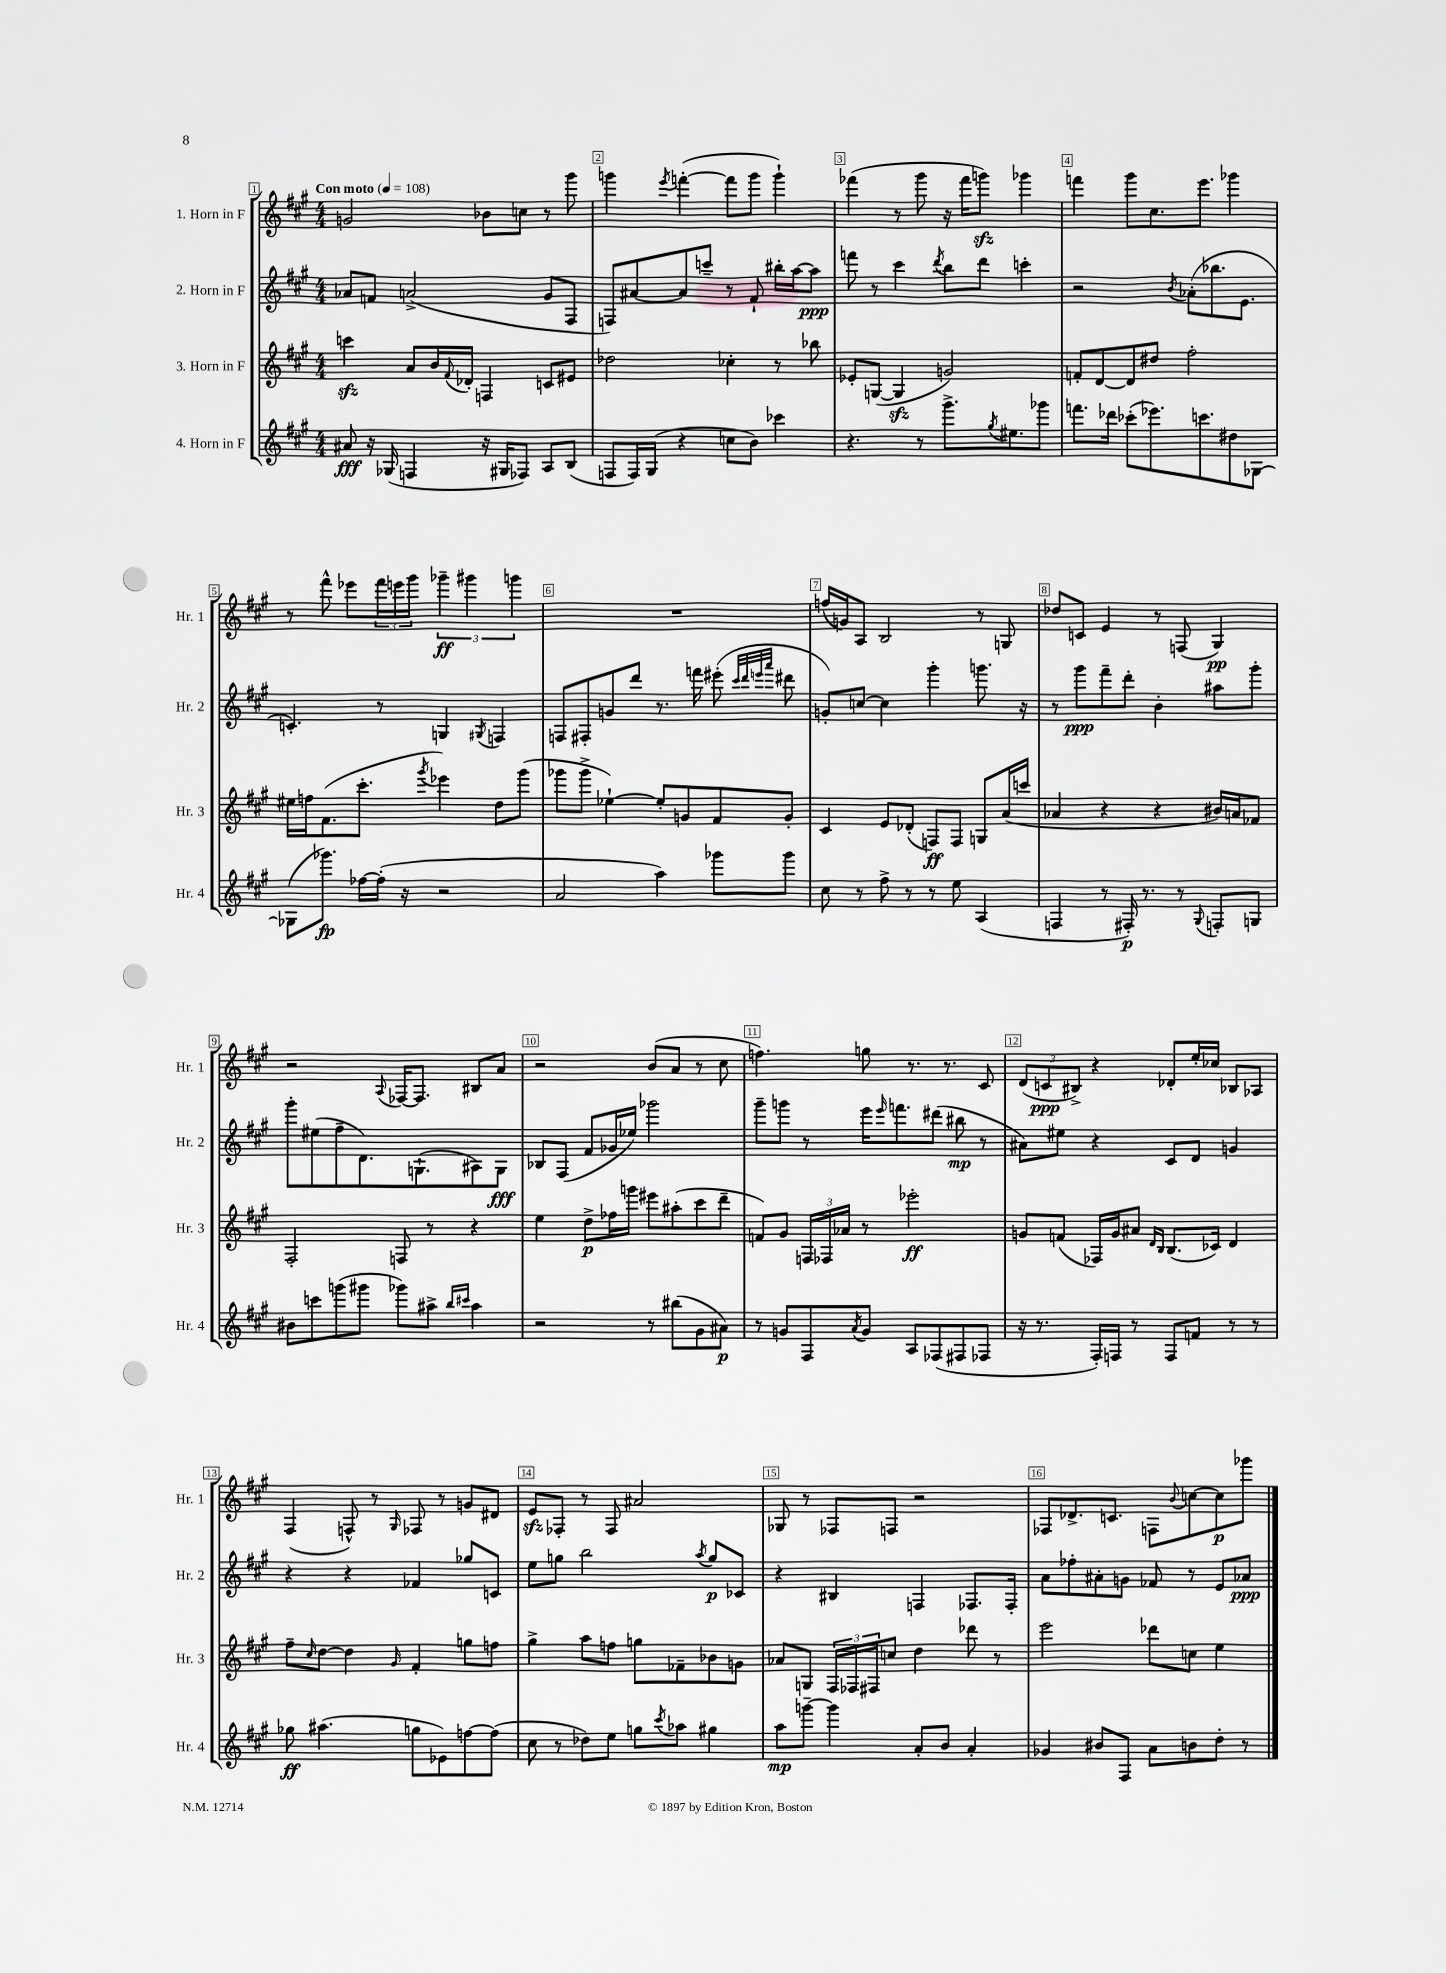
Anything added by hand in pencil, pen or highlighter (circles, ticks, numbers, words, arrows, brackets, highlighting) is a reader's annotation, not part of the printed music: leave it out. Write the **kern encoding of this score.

**kern	**dynam	**kern	**dynam	**kern	**dynam	**kern	**dynam
*part4	*part4	*part3	*part3	*part2	*part2	*part1	*part1
*staff4	*staff4	*staff3	*staff3	*staff2	*staff2	*staff1	*staff1
*I"4. Horn in F	*	*I"3. Horn in F	*	*I"2. Horn in F	*	*I"1. Horn in F	*
*I'Hr. 4	*	*I'Hr. 3	*	*I'Hr. 2	*	*I'Hr. 1	*
*clefG2	*	*clefG2	*	*clefG2	*	*clefG2	*
*k[f#c#g#]	*	*k[f#c#g#]	*	*k[f#c#g#]	*	*k[f#c#g#]	*
*M4/4	*	*M4/4	*	*M4/4	*	*M4/4	*
*MM108	*	*MM108	*	*MM108	*	*MM108	*
=1	=1	=1	=1	=1	=1	=1	=1
!	!	!	!	!	!	!LO:TX:a:B:t=Con moto	!
8a#X/	fff	4cccnzz\	.	8a-X/L	.	2gn/	.
16r	.	.	.	8fn/J	.	.	.
(16G-X/	.	.	.	.	.	.	.
4Fn/	.	8a/L	.	(2an^/	.	.	.
.	.	16b/L	.	.	.	.	.
.	.	8qqf#/	.	.	.	.	.
.	.	16d-X'/JJ	.	.	.	.	.
16r	.	4Fn/	.	.	.	8b-X\L	.
16G#X/KL	.	.	.	.	.	.	.
8F-X/J)	.	.	.	.	.	8ccn\J	.
8A/L	.	8cn/L	.	8g#/L	.	8r	.
(8B/J	.	8e#X/J	.	8F#/J	.	8ggg#\	.
=2	=2	=2	=2	=2	=2	=2	=2
8Fn/L	.	2dd-X\	.	8Fn/L)	.	4gggn\	.
16F/L)	.	.	.	[8a#X/	.	.	.
(16G#/JJ	.	.	.	.	.	.	.
.	.	.	.	.	.	8qeee/	.
4r	.	.	.	8a#/]	.	([4fffn'\	.
.	.	.	.	8cccn~/J	.	.	.
8ccn\L	.	4cc-X'\	.	8r	.	8fff\L]	.
8b\J)	.	.	.	8f#`/	.	8ggg\J	.
4ccc-X\	.	8r	.	16bb#X'\LL	.	4ggg`\)	.
.	.	.	.	[16aa\J	.	.	.
.	.	8bb-X\	.	8aa\J]	ppp	.	.
=3	=3	=3	=3	=3	=3	=3	=3
4.r	.	8e-X'/L	.	8fffn\	.	(4fff-X\	.
.	.	([8Gn/J	.	8r	.	.	.
.	.	4Gzz/]	.	4ccc#\	.	8r	.
8r	.	.	.	.	.	8ggg#\	.
.	.	.	.	8qddd/	.	.	.
8.ggg#^\L	.	2gn/)	.	8bb\L	.	16r	.
.	.	.	.	.	.	16fff-\KL	.
.	.	.	.	8ddd\J	.	8gggnzz\J)	.
8qgg#/	.	.	.	.	.	.	.
8.ee#X\	.	.	.	.	.	.	.
.	.	.	.	4cccn'\	.	4ggg-X\	.
8ggg-X\J	.	.	.	.	.	.	.
=4	=4	=4	=4	=4	=4	=4	=4
8.fffn\L	.	8fn'/L	.	2r	.	4fffn\	.
.	.	[8d/	.	.	.	.	.
16ddd-X\Jk	.	.	.	.	.	.	.
(8ccc-X'\L	.	8d/]	.	.	.	8ggg#\L	.
8.eee-X\)	.	8dd#X/J	.	.	.	8.cc#\	.
.	.	.	.	8qb/	.	.	.
.	.	2ff#'\	.	(8a-X'\L	.	.	.
8.cccn\	.	.	.	.	.	8.eee\J	.
.	.	.	.	8.bb-X\	.	.	.
8dd#X\	.	.	.	.	.	4ggg-X\	.
.	.	.	.	8.e\J	.	.	.
[8G-X\J	.	.	.	.	.	.	.
!!LO:LB:g=z
=5	=5	=5	=5	=5	=5	=5	=5
(8G-X\L]	.	16ee#X\LL	.	4.cn'/)	.	8r	.
.	.	16ffn\J	.	.	.	.	.
8.ggg-X\J)	fp	(8.f#\	.	.	.	8fff#^^\	.
.	.	.	.	.	.	8eee-X\L	.
[16ff-X\LL	.	8.ccc#'\J	.	.	.	.	.
(16ff-'\JJ]	.	.	.	8r	.	24fff#\L	.
.	.	.	.	.	.	24eeen\	.
16r	.	.	.	.	.	.	.
.	.	.	.	.	.	24ggg#\JJ	.
.	.	8qggg#/	.	.	.	.	.
2r	.	4eee-X\)	.	4Gn/	.	6ggg-X~\	ff
.	.	.	.	.	.	6ggg#X\	.
.	.	.	.	8qG#X/	.	.	.
.	.	8dd\L	.	4Fn/	.	.	.
.	.	.	.	.	.	6gggn\	.
.	.	(8ggg#\J	.	.	.	.	.
=6	=6	=6	=6	=6	=6	=6	=6
2a/	.	8ggg-X\L	.	8Fn/L	.	1r	.
.	.	8ggg-^\J	.	8F#X'/	.	.	.
.	.	[4ee-X`\)	.	8gn/	.	.	.
.	.	.	.	8ddd/J	.	.	.
4aa\)	.	8ee-'/L]	.	8.r	.	.	.
.	.	8gn/	.	.	.	.	.
.	.	.	.	16fffn\	.	.	.
8ggg-X\L	.	8f#/	.	(8eee#X'\	.	.	.
.	.	.	.	32qqccc#/LLL	.	.	.
.	.	.	.	32qqddd/	.	.	.
.	.	.	.	32qqeeen/	.	.	.
.	.	.	.	32qqaaa/JJJ	.	.	.
8ggg-\J	.	8g'/J	.	8ddd#X\	.	.	.
=7	=7	=7	=7	=7	=7	=7	=7
8cc#\	.	4c#/	.	8gn'/L)	.	(16ffn/LL	.
.	.	.	.	.	.	16gn/J)	.
8r	.	.	.	[8ccn/J	.	8A/J	.
8ff#^\	.	8e/L	.	4cc\]	.	2B/	.
8r	.	(8d-X'/J	.	.	.	.	.
8r	.	8Fn/L)	ff	4ggg#'\	.	.	.
8ee\	.	8F/J	.	.	.	.	.
(4A/	.	8Gn/L	.	8.gggn\	.	8r	.
.	.	(16a/L	.	.	.	8Gn/	.
.	.	16cccn/JJ	.	16r	.	.	.
=8	=8	=8	=8	=8	=8	=8	=8
4Fn/	.	4a-X/	.	8r	.	8dd-X/L	.
.	.	.	.	8ggg#\L	ppp	8cn/J	.
8r	.	4r	.	8fff#~\	.	4e/	.
16F#X'/)	p	.	.	8ddd'\J	.	.	.
8.r	.	.	.	.	.	.	.
.	.	4r	.	4b'\	.	8r	.
8r	.	.	.	.	.	(8Fn/	.
8qqG#/	.	.	.	.	.	.	.
8Fn'/L	.	16b#X/LL)	.	8aa#X\L	.	4G#/)	pp
.	.	16an/J	.	.	.	.	.
8Gn/J	.	8f-X/J	.	8ggg#'\J	.	.	.
!!LO:LB:g=z
=9	=9	=9	=9	=9	=9	=9	=9
8b#X\L	.	2F#'/	.	8ggg#'\L	.	2r	.
8cccn\	.	.	.	(8ee#X\	.	.	.
(8gggn\	.	.	.	8ff#~\	.	.	.
8ggg#X\J	.	.	.	8.d\)	.	.	.
.	.	.	.	.	.	8qqA/	.
8ggg-X\L)	.	8Fn/	.	.	.	[16F-X/KL	.
.	.	.	.	(8.Gn`\	.	8.F-/J]	.
8aa#X^\J	.	8r	.	.	.	.	.
16qqbb/LL	.	.	.	.	.	.	.
16qqccc#X/JJ	.	.	.	.	.	.	.
4aa#\	.	4r	.	8A#X\)	.	8B#X/L	.
.	.	.	.	8G\J	fff	8a/J	.
=10	=10	=10	=10	=10	=10	=10	=10
2r	.	4ee\	.	8B-X/L	.	2r	.
.	.	.	.	(8F#/J	.	.	.
.	.	8dd^\L	p	8f#/L	.	.	.
.	.	16ff-X\L	.	16g-X/L	.	.	.
.	.	16gggn\JJ	.	16ee-X/JJ)	.	.	.
8r	.	8eee#X\L	.	2ggg-X\	.	(8b/L	.
(8bb#X\L	.	(8aa#X'\	.	.	.	8a/J	.
8g#\	.	8ccc#\	.	.	.	8r	.
8a#X\J)	p	8ddd~\J	.	.	.	8cc#\	.
=11	=11	=11	=11	=11	=11	=11	=11
8r	.	8fn/L)	.	8ggg#~\L	.	4.ffn\)	.
8gn/L	.	8g#/J	.	8gggn\J	.	.	.
8F#/	.	24Fn/LL	.	8r	.	.	.
.	.	24F-X/	.	.	.	.	.
.	.	24a-X/JJ	.	.	.	.	.
8qa/	.	.	.	.	.	.	.
8g/J	.	8r	.	16eee\KL	.	8ggn\	.
.	.	.	.	16qqeee/	.	.	.
.	.	.	.	8.fffn\	.	.	.
8A/L	.	2eee-X'\	ff	.	.	8.r	.
(8F-X/	.	.	.	(8ddd#X\J	.	.	.
.	.	.	.	.	.	8.r	.
8F#X/	.	.	.	8bb#X\	mp	.	.
8F-X/J	.	.	.	8r	.	8c#/	.
=12	=12	=12	=12	=12	=12	=12	=12
16r	.	8gn/L	.	8a#X\L)	.	(12d/L	.
8.r	.	.	.	.	.	.	.
.	.	.	.	.	.	12cn/	ppp
.	.	(8fn/J	.	8ee#X\J	.	.	.
.	.	.	.	.	.	12B#X^/J)	.
16F#'/LL)	.	16F-X/LL)	.	4r	.	4r	.
16Fn/JJ	.	16g/J	.	.	.	.	.
8r	.	8a#X/J	.	.	.	.	.
.	.	16qqd/LL	.	.	.	.	.
.	.	16qqB/JJ	.	.	.	.	.
8F/L	.	(8.B/L	.	8c#/L	.	8d-X'/L	.
8fn/J	.	.	.	8d/J	.	16ee'/L	.
.	.	16c-X/Jk)	.	.	.	16cc-X/JJ	.
8r	.	4d/	.	4gn/	.	8B-X/L	.
8r	.	.	.	.	.	8A-X/J	.
!!LO:LB:g=z
=13	=13	=13	=13	=13	=13	=13	=13
8gg-X\	ff	8ff#~\L	.	4r	.	(4F#/	.
.	.	16qqcc#/	.	.	.	.	.
(4.aa#X\	.	[8dd\J	.	.	.	.	.
.	.	4dd\]	.	4r	.	8Fn^^/)	.
.	.	.	.	.	.	8r	.
.	.	16qqg#/	.	.	.	16qqG#/	.
8ggn\L	.	4f#'/	.	4f-X/	.	8F-X/	.
8e-X\)	.	.	.	.	.	8r	.
[8ffn\	.	8ggn\L	.	8gg-X/L	.	8gn/L	.
(8ff\J]	.	8ffn\J	.	8cn/J	.	8d#X/J	.
=14	=14	=14	=14	=14	=14	=14	=14
8cc#\	.	4gg#^\	.	8ee\L	.	8ezz/L	.
8r	.	.	.	8ggn\J	.	8F-X'/J	.
8dd-X\L)	.	8aa\L	.	2bb\	.	8r	.
8ee\J	.	8ffn\J	.	.	.	8F-/	.
8ggn\L	.	8ggn\L	.	.	.	2a#X/	.
8qccc#/	.	.	.	.	.	.	.
8aa-X\J	.	8f-X~\	.	.	.	.	.
.	.	.	.	8qaa/	.	.	.
4gg#X\	.	8b-X\	.	8gg/L	p	.	.
.	.	8gn\J	.	8c-X/J	.	.	.
=15	=15	=15	=15	=15	=15	=15	=15
8aa\L	mp	8a-X/L	.	4r	.	8G-X/	.
[8gggn~\J	.	8Gn/J	.	.	.	8r	.
4ggg\]	.	24F#/LL	.	4B#X/	.	8F-X/L	.
.	.	24F-X/	.	.	.	.	.
.	.	24F#X/J	.	.	.	.	.
.	.	8ccn/J	.	.	.	8Fn/J	.
8a'/L	.	4dd\	.	4Fn/	.	2r	.
8b/J	.	.	.	.	.	.	.
4a'/	.	8ddd-X\	.	8.F-X/L	.	.	.
.	.	8r	.	.	.	.	.
.	.	.	.	16F-'/Jk	.	.	.
=16	=16	=16	=16	=16	=16	=16	=16
4g-X/	.	2eee\	.	8a\L	.	8F-X/L	.
.	.	.	.	8ff-X'\	.	8.d-X^/	.
8b#X/L	.	.	.	8a#X'\	.	.	.
.	.	.	.	.	.	8.cn/J	.
8F#/J	.	.	.	8gn\J	.	.	.
8a\L	.	8ddd-X\L	.	8f-X/	.	8Fn\L	.
.	.	.	.	.	.	8qqb/	.
8bn\	.	8ccn\J	.	8r	.	[8ccn\	.
8dd'\J	.	4ee\	.	8e/L	.	8cc\]	p
8r	.	.	.	8a-X/J	ppp	8ggg-X\J	.
==	==	==	==	==	==	==	==
*-	*-	*-	*-	*-	*-	*-	*-
